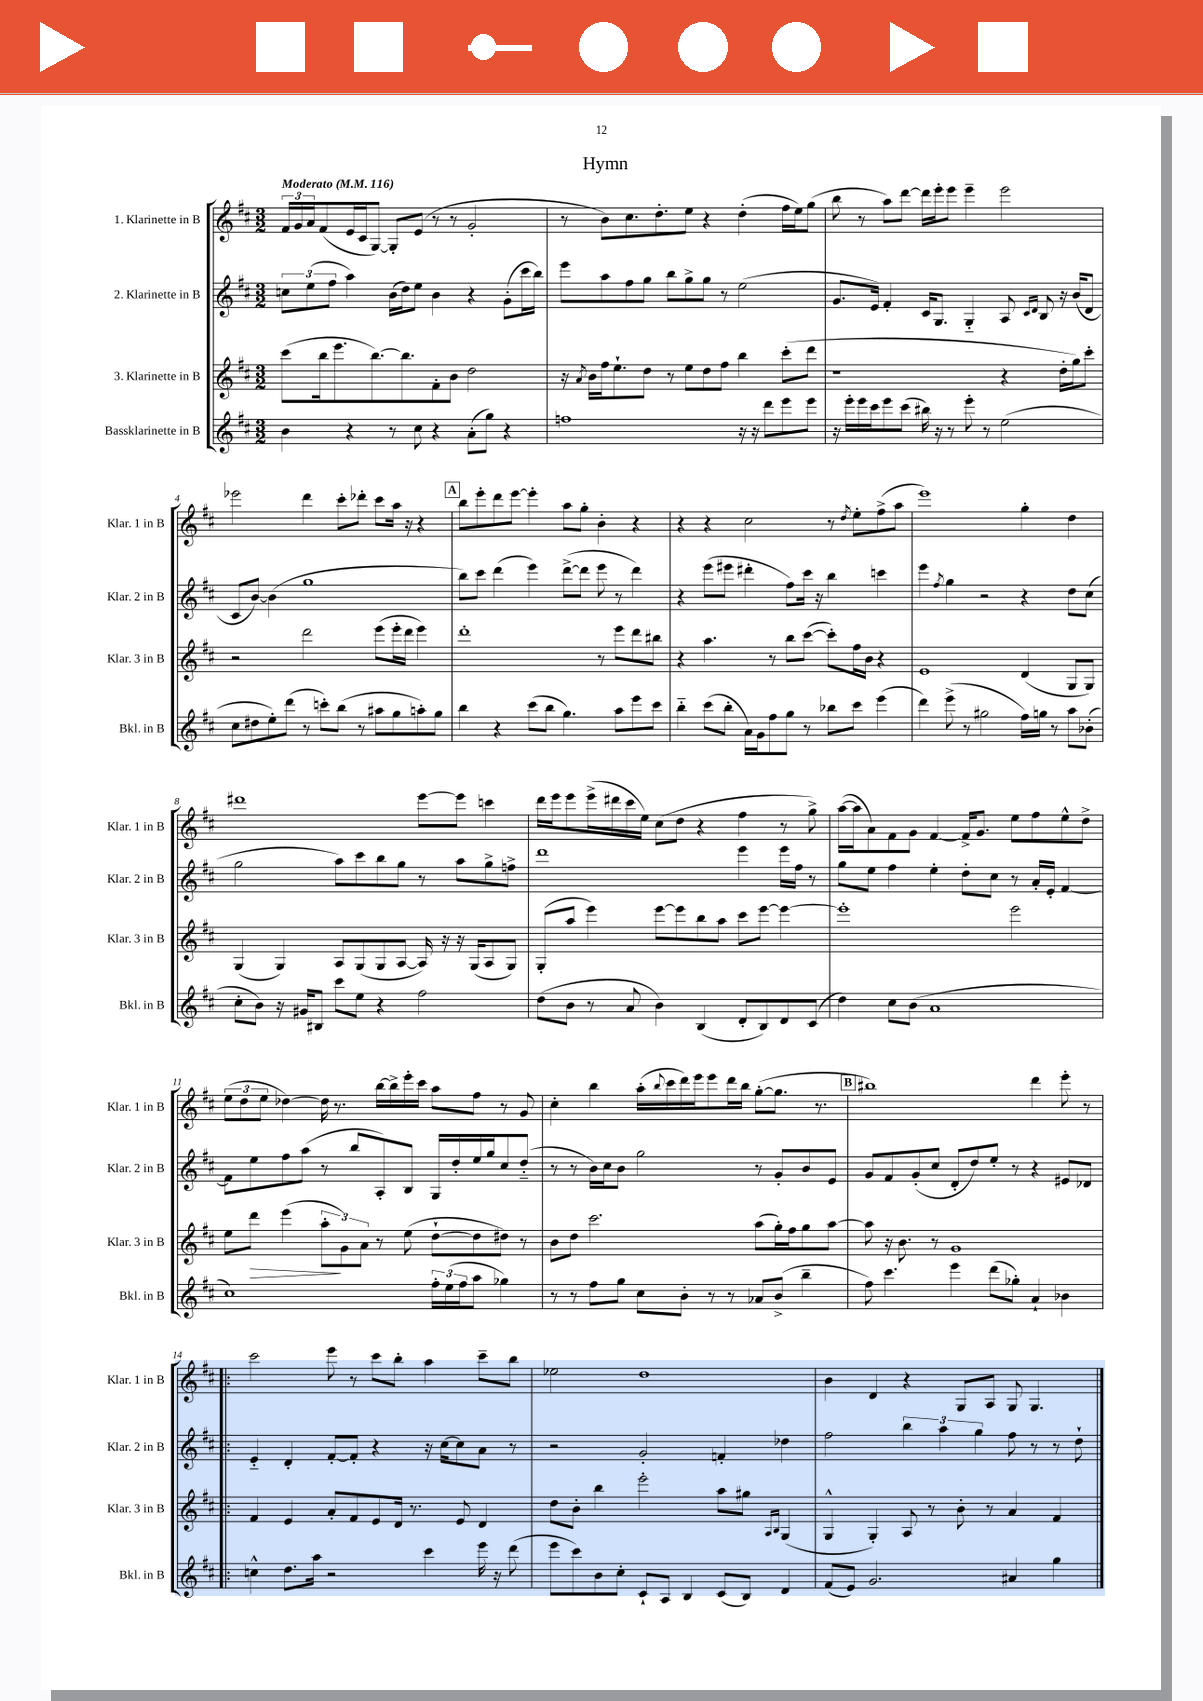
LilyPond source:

\header { title = "Hymn" }
<<
\new StaffGroup <<
\new Staff = "s0" \with { instrumentName = "1. Klarinette in B" shortInstrumentName = "Klar. 1 in B" } {
    \clef treble \key d \major \numericTimeSignature \time 3/2 \tempo "Moderato" 4 = 116
    \tuplet 3/2 { fis'16 g'16 a'16 } fis'8( e'16 cis'16 g8~) g8-. e'8( r8 r8 g'2-. |
    r8 b'8) cis''8. d''8.-. e''8 r4 d''4-.( fis''16 e''16) g''8( |
    b''8 r8 a''8) d'''8~ d'''16 e'''16-. e'''8 e'''4-- e'''2 |
    ees'''2 d'''4 cis'''8-. des'''8-. cis'''8 a''16 r16 r4 |
    \mark \markup { \box "A" } b''8 e'''8-. d'''8 e'''8~ e'''4-. a''8 g''8-. b'4-. r4 |
    r4 r4 cis''2 r8 \acciaccatura { d''8 } e''8-. fis''8->( a''8 |
    e'''1) g''4-. d''4 |
    dis'''1 e'''8~ e'''8 c'''4 |
    d'''16 e'''16 e'''8 e'''16->( dis'''16 cis'''16 e''16) cis''8( d''8 r4 fis''4 r8 g''8->) |
    a''16~( a''16 a'8) fis'8 g'8 fis'4~ fis'16-> g'8. e''8 fis''8 e''8-^ d''8-> |
    \tuplet 3/2 { e''8( d''8 e''8 } des''4~) des''16 r8. b''16~ b''16-> e'''16-. cis'''16 a''8 fis''8 r8 g'8 |
    cis''4-. b''4 a''16-.( \appoggiatura { b''8 } cis'''16 d'''16) e'''16 e'''8 d'''16 b''16 g''8~-.( g''8. r8. |
    \mark \markup { \box "B" } bis''1) d'''4 e'''8-. r8 |
    \bar ".|:" cis'''2 e'''8 r8 cis'''8 b''8-. a''4 cis'''8-- b''8 |
    ees''2 d''1 |
    b'4 d'4 r4 g8 a8 g8 g4. \bar "|." |
}
\new Staff = "s1" \with { instrumentName = "2. Klarinette in B" shortInstrumentName = "Klar. 2 in B" } {
    \clef treble \key d \major \numericTimeSignature \time 3/2
    \tuplet 3/2 { c''8 e''8( fis''8 } a''4) b'16( d''16) e''8 b'4 r4 g'8-.( cis'''16 b''16) |
    e'''8 a''8 fis''8 g''8 b''8 g''8-> g''8 r8 e''2( |
    g'8. e'16) fis'4-. cis'16 g8. g4-_ a8 \grace { cis'16 d'16 } b8 r16 b'16( d'8 |
    cis'8 b'8~) b'4( g''1 |
    \mark \markup { \box "A" } b''8) cis'''8 d'''4( e'''4) d'''8~->( d'''8 e'''8 r8 d'''4) |
    r4 e'''8( eis'''8 dis'''4-. fis''8) cis'''16 r16 b''4 c'''4 |
    e'''4 \acciaccatura { fis''8 } g''4 r2 r4 d''8 cis''8( |
    g''2 a''8) cis'''8 b''8 g''8 r8 a''8 g''8-> f''8-> |
    d'''1 e'''4 e'''16 fis''16 r8 |
    g''8 e''8 fis''4 e''4-. d''8-. cis''8 r8 a'16-. e'16-. fis'4~ |
    fis'8 e''8 fis''8 a''8( r8 b''8 a8-.) b8 g16 d''16-. e''16 g''16 cis''8 d''8-_( |
    r8 r8 b'16) cis''16 b'8 g''2 r8 g'8-. b'8 e'8 |
    \mark \markup { \box "B" } g'8 fis'8 g'8-.( cis''8 d'8-. d''8) e''8-. r8 r4 eis'8 des'8 |
    \bar ".|:" e'4-_ d'4-. fis'8~-. fis'8-. r4 r16 cis''16~ cis''8 a'8 r8 |
    r2 g'2-. f'4-. des''4 |
    fis''2 \tuplet 3/2 { b''4 a''4 g''4 } fis''8 r8 r8 d''8-! \bar "|." |
}
\new Staff = "s2" \with { instrumentName = "3. Klarinette in B" shortInstrumentName = "Klar. 3 in B" } {
    \clef treble \key d \major \numericTimeSignature \time 3/2
    cis'''8( b''16 e'''8. b''8.~) b''8. fis'8-. b'8 d''2 |
    r16 \acciaccatura { a'8 } b'16 fis''16 e''8.-! d''8 r8 e''8 d''8 fis''8 b''4 cis'''8-.( d'''8 |
    r1 r4 d''16-. g''16) cis'''8-. |
    r2 d'''2 e'''8( e'''16-. d'''16 e'''4) |
    \mark \markup { \box "A" } d'''1-. r8 e'''8 d'''8 bis''8 |
    r4 a''4. r8 b''8 cis'''8~( cis'''8-.) fis''16 b'16 r4 |
    e'1 d'4( g8 g8) |
    g4( g4) a8 g8( g8 a8~ a16) r16 r16 g16( a8 g8) |
    g8-.( a''8 e'''4) e'''8~ e'''8 b''8 a''8 cis'''8 e'''8~ e'''4~ |
    e'''1-. e'''2 |
    e''8 d'''8\> e'''4( \tuplet 3/2 { a''8-.\! g'8) a'8 } r8 e''8( d''8~-! d''8 dis''8) r8 |
    b'8 d''8 cis'''2. a''8( g''16-.) fis''16 g''8 a''8~ |
    \mark \markup { \box "B" } a''8 r16 b'8. r8 g'1 |
    \bar ".|:" fis'4 e'4 a'8-. fis'8 e'8 d'16 r8. e'8 d'4 |
    d''8 b'8-. b''4 e'''2-. a''8 gis''8 \grace { a16 b16 } g4( |
    g4-^ g4-.) a8 r8 b'8-. r8 a'4 fis'4 \bar "|." |
}
\new Staff = "s3" \with { instrumentName = "Bassklarinette in B" shortInstrumentName = "Bkl. in B" } {
    \clef treble \key d \major \numericTimeSignature \time 3/2
    b'4 r4 r8 cis''8 r4 a'8-.( g''8) r4 |
    f''1 r16 r16 d'''8 e'''8 e'''8 |
    r16 e'''16-. e'''16 cis'''16 e'''8 cis'''8( bis''16) r16 r8 e'''8-. r8 e''2( |
    cis''8 dis''8 e''8-.) d'''8( r8 c'''8-.) b''8( r8 ais''8 g''8 a''8-.) g''8 |
    \mark \markup { \box "A" } b''4 r4 cis'''8( b''8 g''4.) a''8 e'''8 cis'''8 |
    b''4-_ cis'''8( b''8-. a'16) g'16 fis''8 g''8 r8 bes''8 cis'''8 e'''4( |
    d'''4) e'''8->( r8 gis''2 fis''16) g''16 r8 a''8 bes'8-.( |
    cis''8-. b'8) r16 gis'16 bis8 cis'''8 e''8 r4 fis''2 |
    d''8( b'8 r8 a'8 b'4) b4( d'8-. b8) d'8 cis'8( |
    d''4) cis''8 b'8( a'1 |
    cis''1) \tuplet 3/2 { fis''16-. e''16( fis''16 } a''8 ges''4) |
    r8 r8 fis''8 g''8 cis''8 b'8-. r8 r8 aes'8 b'8->( b''4-- |
    \mark \markup { \box "B" } fis''8) cis'''4. e'''4 d'''8( ges''8-.) a'4-! bes'4 |
    \bar ".|:" c''4-^ d''8. a''16 r2 cis'''4 e'''16 r16 d'''8( |
    e'''8 cis'''8) b'8 cis''8-. cis'8-! a8 b4 cis'8( b8) d'4 |
    fis'8( e'8) g'2. ais'4 g''4 \bar "|." |
}
>>
>>
